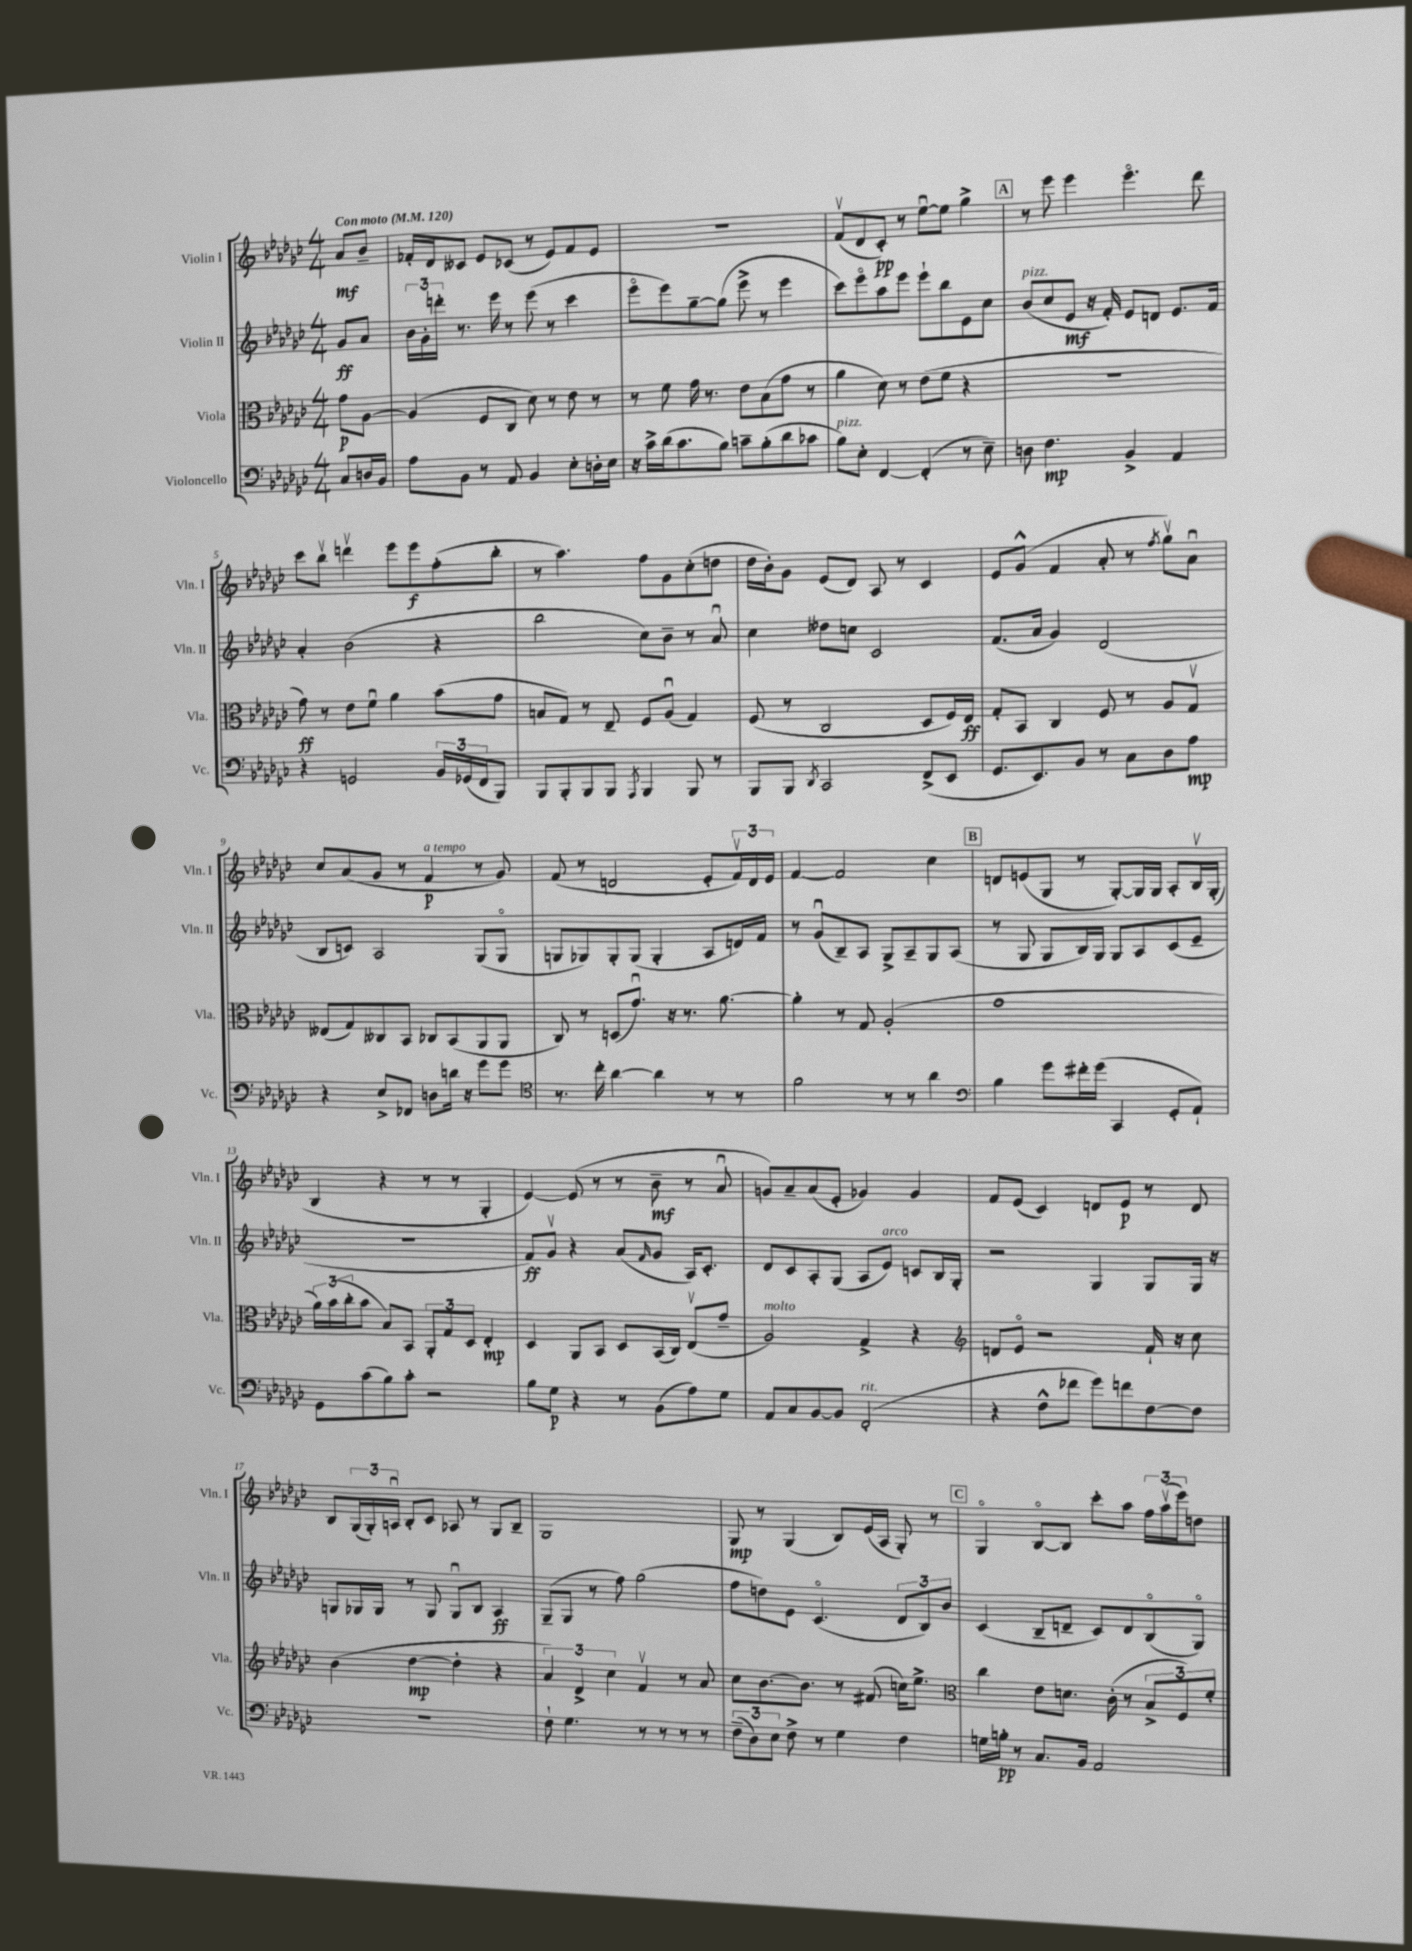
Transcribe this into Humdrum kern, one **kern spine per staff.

**kern	**kern	**kern	**kern
*staff4	*staff3	*staff2	*staff1
*clefF4	*clefC3	*clefG2	*clefG2
*k[b-e-a-d-g-c-]	*k[b-e-a-d-g-c-]	*k[b-e-a-d-g-c-]	*k[b-e-a-d-g-c-]
*M4/4	*M4/4	*M4/4	*M4/4
*MM120	*MM120	*MM120	*MM120
8C-	8g-	8g-	8a-
16D	[8A-	8a-	8b-~
16BB-	.	.	.
=	=	=	=
8A-	(4A-]	24b-	16f-'
.	.	24g-'	.
.	.	.	16d-
.	.	24ddd'	.
8BB-	.	8.r	8c--
8r	8F	.	8e-
.	.	16eee-	.
8AA-	8C-	8r	(8c-
4BB-	8d-)	(8eee-	8r
.	8r	8r	8e-)
8E-'	8e-	4ccc-	8f-
16D'	8r	.	8e-
16E-	.	.	.
=	=	=	=
16r	8r	8eee-o	1r
16c-^	.	.	.
(16d-	8f	8eee-)	.
8.c-	.	.	.
.	16g-	[8gg-~	.
.	8.r	.	.
8B-)	.	(8gg-]	.
8c~	8e-	8eee-^	.
(8B-'	(8B-	8r	.
8d-	8g-	4eee-	.
8c-	8r	.	.
=	=	=	=
8B-)	4a-	8ccc-)	(8fv
8E-'	.	8eee-o	8d-
[4FF	8d-)	8aa-	8c-')
.	8r	8eee-	8r
(4FF']	(8e-	8eee-`	[8ee-u
.	8f	8bb-	8ee-]
8r	4r	8e-	4gg-^
8E-~)	.	8cc-	.
=	=	=	=
8D	1r	(8b-	8r
4.F	.	8cc-	8eee-
.	.	8e-	4eee-
.	.	16r	.
.	.	16f')	.
4BB-^	.	8e-	4.eee-o
.	.	8d	.
4AA-	.	8.e-	.
.	.	.	8ddd-
.	.	16f	.
=	=	=	=
4r	8g-)	4a-'	8ccc-
.	8r	.	8bb-v
2GG	8e-	(2b-	4dddv
.	8fu	.	.
.	4a-	.	8eee-
.	.	.	8eee-
24BB-	(8b-	4r	(8ff'
(24GG-	.	.	.
24FF	.	.	.
8BBB-)	8g-	.	8bb-'
=	=	=	=
8BBB-	8B	2bb-	8r
8BBB-'	8G-)	.	4.aa-)
8BBB-	8r	.	.
8BBB-	8E-~	.	.
8qAAA-	.	.	.
4BBB-	8F	8cc-)	8ff
.	(8A-u	8b-~	8g-
8BBB-	4G-)	8r	(8cc-'
8r	.	8a-u	8dd
=	=	=	=
8BBB-	(8F	4cc-	16dd-
.	.	.	16b-')
8BBB-	8r	.	8g-
8qDD-	.	.	.
2CC-	2C-	8dd--	(8e-
.	.	8cc	8d-)
.	.	2c-	8A-
.	.	.	8r
(8FF^	8D-	.	4c-
8EE-	16F)	.	.
.	16E-	.	.
=	=	=	=
8.GG-	8G-'	(8.f	8e-
.	8BB-	.	(8g-^^
8.EE-)	.	16a-	.
.	4C-	4g-)	4f
8BB-	.	.	.
8r	8F	(2d-	8a-'
8C-	8r	.	8r
.	.	.	8qff
8D-	8A-	.	8gg-v)
8A-	8G-v	.	8a-u
=	=	=	=
4r	(8E--	8B-	8cc-
.	8G-)	8c)	(8a-
8E-^	8C--	2A-	8g-
8FF-	8BB-	.	8r
8D	8C-	.	4f
16d	(8BB-	.	.
16r	.	.	.
8g-	8AA-	(8G-	8r
8g-	8AA-	8G-o	8g-)
=	=	=	=
*clefC4	*	*	*
8.r	8C-)	8G	(8f
.	8r	8G-)	8r
16cc-'	.	.	.
[4a-	(8D	8G-'	2d
.	8.g-u)	(8G-	.
4a-]	.	4G-'	.
.	16r	.	.
.	8.r	.	.
8r	.	8A-	8e-'
.	[8.a-	.	.
8r	.	16d)	24fv)
.	.	.	24d
.	.	16f	.
.	.	.	24e-
=	=	=	=
2f	4a-']	8r	[4f
.	.	(8g-u	.
.	8r	8B-~)	2f]
.	8G-	8A-	.
8r	(2A-'	8G-^	.
8r	.	8A-~	.
4a-	.	8G-	4cc-
.	.	(8A-	.
=	=	=	=
*clefF4	*	*	*
4B-	1g-	8r	8d
.	.	8G-	(8e
8g-	.	8G-	8G-
16f#'	.	16B-)	8r
(16g-	.	16G-	.
4CC-	.	8G-	[8G-')
.	.	8A-	16G-]
.	.	.	16G-
8GG-'	.	(8c-	8A-'
8AA-`)	.	8e-~	16B-v
.	.	.	(16G-'
=	=	=	=
8GG-	24a-)	1r	4B-
.	(24b-	.	.
.	24cc-'	.	.
(8c-	8b-	.	.
8B-)	8B-)	.	4r
8c-'	8BB-	.	.
2r	12AA-'	.	8r
.	12G-	.	.
.	.	.	8r
.	12D-	.	.
.	4E-'	.	4G-'
=	=	=	=
8B-	4D-	8f)	[4e-)
8G-	.	8g-v	.
4r	8AA-	4r	(8e-]
.	8BB-	.	8r
8r	8D-	(8a-	8r
.	.	16qqf	.
(8BB-	(16BB-	8g-	8b-~
.	16C-)	.	.
8A-)	(8E-v	16A-)	8r
.	.	8.c-'	.
8G-	8g-~	.	8a-u
=	=	=	=
8AA-	2A-)	8d-	8g)
8C-	.	8c-	8a-~
[8BB-	.	8A-'	(8a-
8BB-]	.	(8G-	8e-'
(2FF'	4G-^	8A-	4g-)
.	.	8e-)	.
.	4r	8c	4g-
.	.	16B-	.
.	.	16G-'	.
=	=	=	=
*	*clefG2	*	*
4r	8d	2r	8f
.	8e-o	.	(8e-
8F^^	2r	.	4c-)
8f-	.	.	.
8g-)	.	4G-	8d
8f	.	.	8e-
[8F	16f`	8G-	8r
.	16r	.	.
8F]	8cc-	16G-	8d
.	.	16r	.
=	=	=	=
1r	(4b-	8G	8B-
.	.	16G-	(24G-
.	.	.	24G-')
.	.	16G-	.
.	.	.	24Au
.	[4dd-	8r	8B-'
.	.	8G-	8c-
.	4dd-']	8G-u	8A-
.	.	8B-	8r
.	4r	4A-	8G-
.	.	.	8B-~
=	=	=	=
8F`	6a-)	(8G-~	1G-
4.G-	.	8G-	.
.	6d-^	.	.
.	.	8r	.
.	6cc-	.	.
.	.	8ff)	.
8r	4fv	(2gg-	.
8r	.	.	.
8r	8r	.	.
8r	8a-	.	.
=	=	=	=
(12F~	8cc-	8ff	8G-
12D-)	.	.	.
.	[8.b-	8dd)	8r
12E-	.	.	.
8F^	.	8e-	(4G-
.	8.b-]	.	.
8r	.	(4.c-o	.
4G-	8r	.	8B-)
.	(8f#	.	(16e-
.	.	.	16A-
4F	16cc)	12d-	8G-')
.	8.ee-^	.	.
.	.	12B-)	.
.	.	.	8r
.	.	12b-	.
=	=	=	=
*	*clefC3	*	*
16G	4cc-	(4c-	4G-o
16B'	.	.	.
8r	.	.	.
8.C-	8e-	8B-~	[8B-o
.	8.d	8d~	8B-]
16BB-	.	.	.
2AA-	.	8c-)	8ccc-'
.	(16c-'	.	.
.	8r	8d	8aa-
.	12B-^	(8B-o	24ff
.	.	.	(24aa-v
.	12F)	.	24eee-)
.	.	8G-o)	8dd
.	12f'	.	.
==	==	==	==
*-	*-	*-	*-
